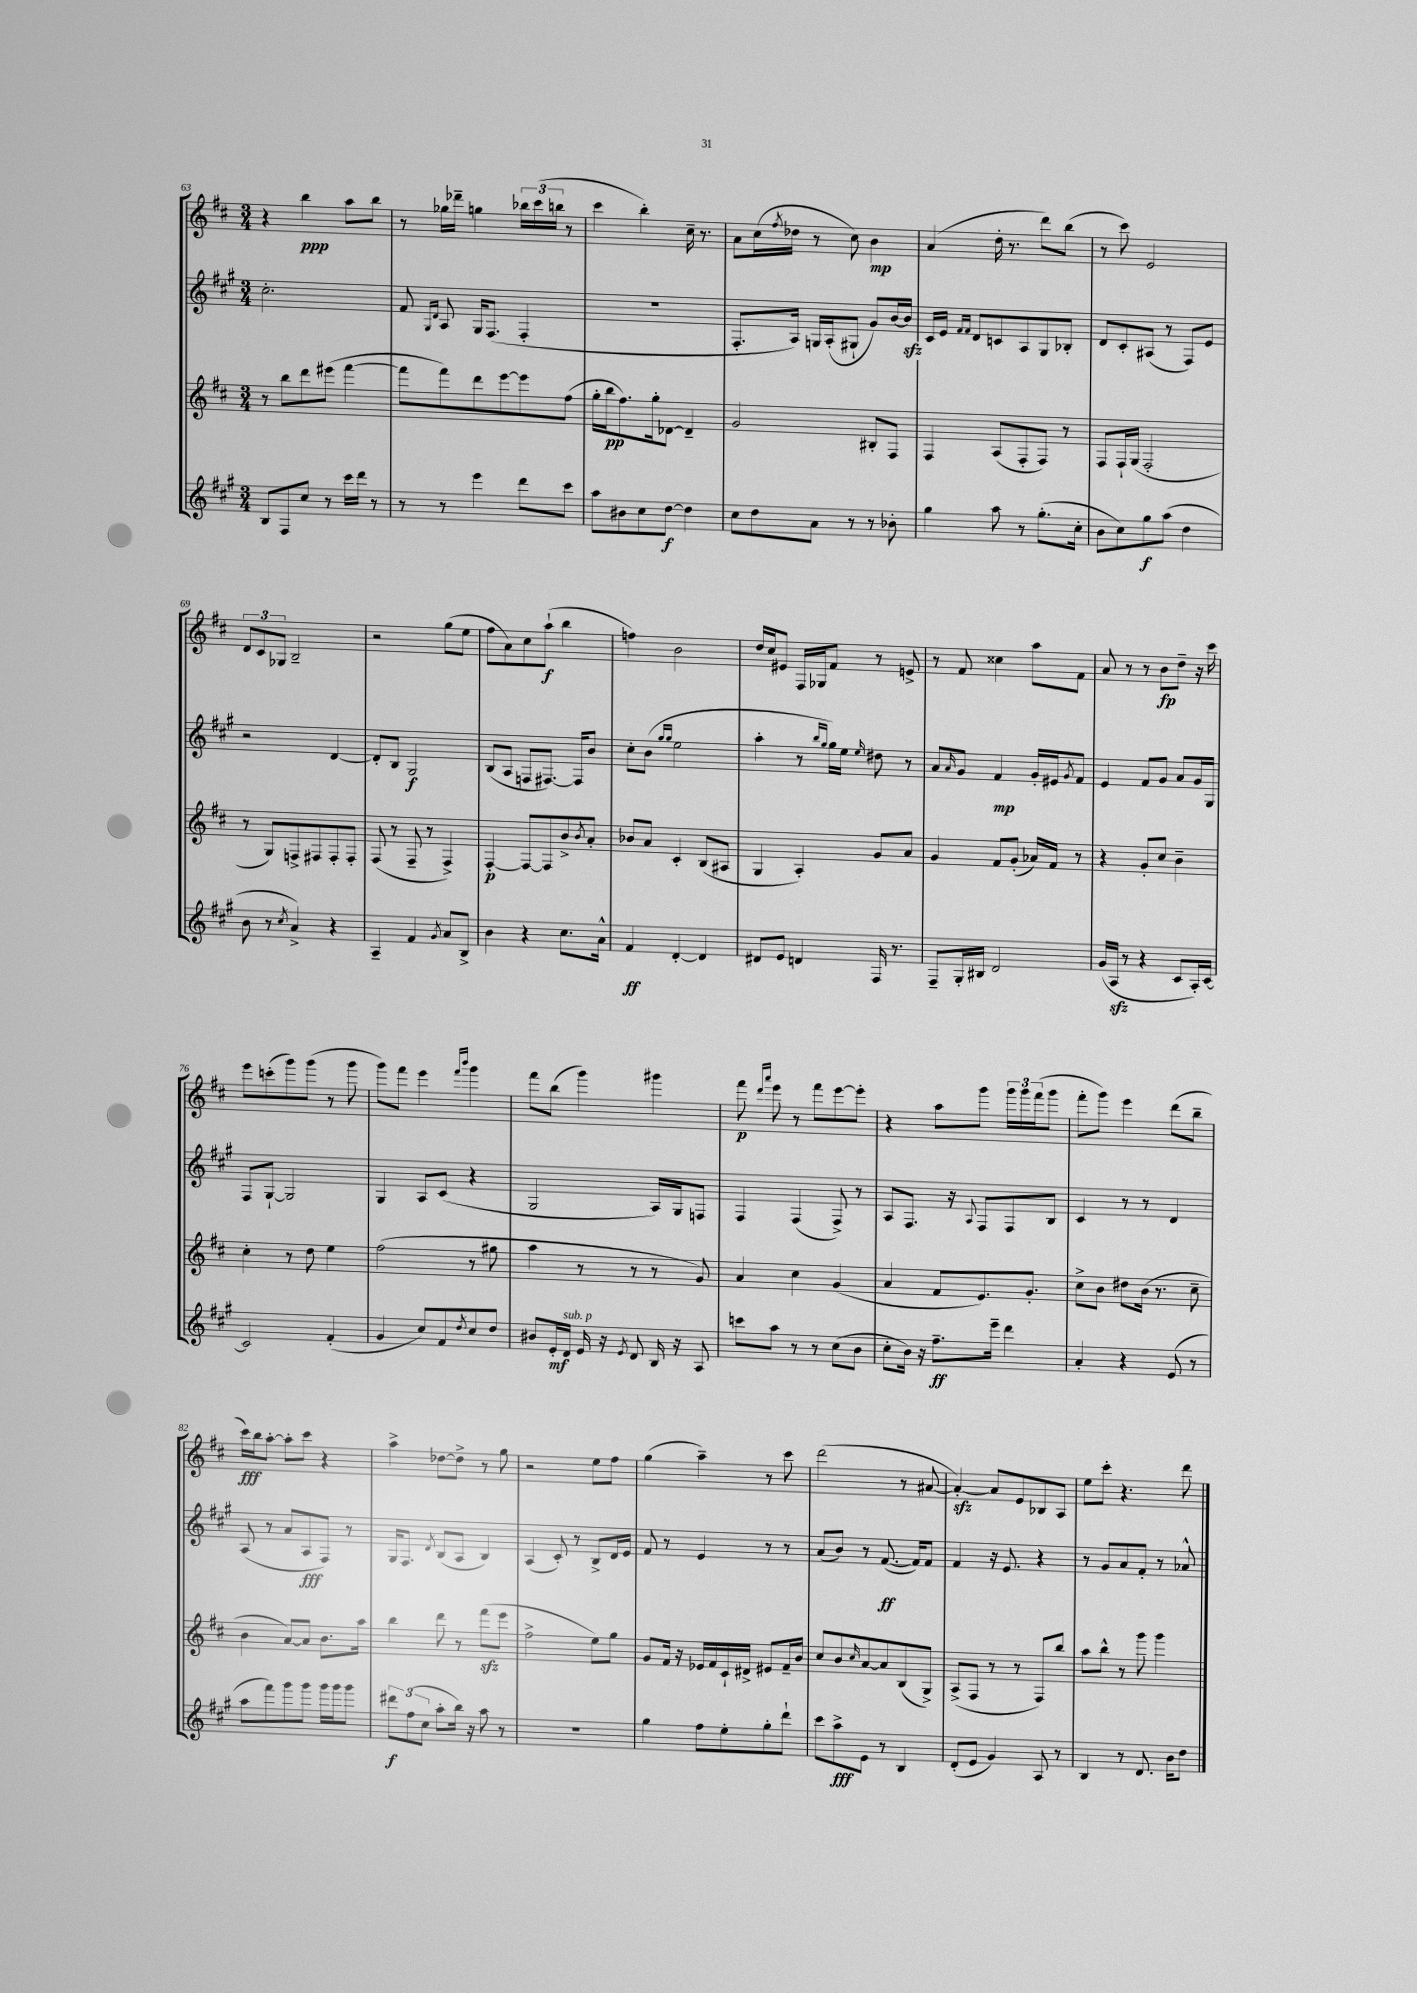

**kern	**kern	**kern	**kern
*staff4	*staff3	*staff2	*staff1
*clefG2	*clefG2	*clefG2	*clefG2
*k[f#c#g#]	*k[f#c#]	*k[f#c#g#]	*k[f#c#]
*M3/4	*M3/4	*M3/4	*M3/4
8B	8r	2.cc#'	4r
8F#	8bb	.	.
8cc#	8ddd	.	4bb
8r	(8eee#	.	.
16ccc#	[4fff#	.	8aa
16ddd	.	.	.
8r	.	.	8bb
=	=	=	=
8r	8fff#]	8f#	8r
.	.	16qqG#	.
.	.	16qqd	.
8r	8fff#)	8A	16gg-
.	.	.	16ddd-~
4eee	8ddd	16G#	4gg
.	.	(8.F#	.
.	[8eee	.	.
8ddd	8eee]	4F#'	24bb-
.	.	.	(24ccc#
.	.	.	24bb
8ccc#	(8ff#	.	8r
=	=	=	=
8aa	16gg'	2.r	4ccc#
.	16bb	.	.
8b#	8.ff#)	.	.
8cc#	.	.	4bb')
.	16gg'	.	.
[8dd	[8d-	.	.
4dd]	4d-~]	.	16cc#~
.	.	.	8.r
=	=	=	=
8cc#	2g	8.F#'	8a
8dd	.	.	(16cc#
.	.	.	8qff#
.	.	16A)	16dd-
8a	.	16G	8r
.	.	(16A'	.
8r	.	8G#`	8cc#)
8r	8B#'	8g#)	4b
8b-'	8F#	[16b	.
.	.	16b]	.
=	=	=	=
4gg#	4F#	16c#	(4a
.	.	16e	.
.	.	16qqf#	.
.	.	16qqf#	.
.	.	8d	.
8aa	(8A	8c	16dd'
.	.	.	8.r
8r	8F#'	8A	.
(8.gg#'	8F#)	8G#	8ddd)
.	8r	8B-'	(8bb
16cc#'	.	.	.
=	=	=	=
8b	8F#	8d	8r
8cc#)	16F#`	8c#'	8ccc#)
.	(16G	.	.
8gg#	2F#'	(8A#	2e
(8aa	.	8r	.
4dd	.	8F#)	.
.	.	8e	.
=	=	=	=
8b	8r	2r	12d
.	.	.	12c#
8r	8G)	.	.
.	.	.	12G-
8qcc#	.	.	.
4a^)	8F^	.	2B~
.	8F#	.	.
4r	8F#'	[4d	.
.	8F#'	.	.
=	=	=	=
4A~	(8F#	8d']	2r
.	8r	8B	.
4f#	8F#~	2G#	.
.	8r	.	.
8qg#	.	.	.
8a	4F#^)	.	(8gg
8B^	.	.	8ee
=	=	=	=
4b	[4F#'	(8B	8ff#
.	.	8A	8a)
4r	8F#_	8F	8cc#
.	8F#]	[8.F#)	(8aa`
8.cc#	8b^	.	4bb
.	.	16F#]	.
.	8qb	.	.
.	8a'	8b	.
16a^^	.	.	.
=	=	=	=
4f#	8b-	8cc#'	4ff)
.	8a	(8b	.
.	.	16qqgg#	.
.	.	16qqgg#	.
[4d'	4c#'	2ee	2b
4d]	(8B	.	.
.	8A#	.	.
=	=	=	=
8d#	4G	4aa'	16dd
.	.	.	16cc#
8e	.	.	8e#
4d	4A')	8r	16F#
.	.	.	16G-
.	.	16qqbb	.
.	.	16qqgg#	.
.	.	16gg#)	8f#
.	.	16ee	.
.	.	16qqee	.
16F#	8g	8dd#	8r
8.r	.	.	.
.	8a	8r	8e^
=	=	=	=
8F#~	4g	8a	8r
.	.	16qqa	.
16G#'	.	8g#	8f#
16B#	.	.	.
2d	8f#	4f#	4cc##
.	(8g'	.	.
.	16a-)	16g#'	8aa
.	16f#	16e#	.
.	.	8qg#	.
.	8r	8f#	8f#
=	=	=	=
(16g#	4r	4e	8a
16A	.	.	.
8r	.	.	8r
4r	8g'	8f#	8r
.	8cc#	8g#	8b
8c#	4b~	8a	8dd~
16A')	.	16g#	16r
[16c#	.	16G#	16ccc#
=	=	=	=
2c#]	4cc#'	8F#	8eee
.	.	[8G#`	(8ccc'
.	8r	2G#]	8ggg)
.	8dd	.	(8ggg
(4f#'	4ee	.	8r
.	.	.	8ggg
=	=	=	=
4g#	(2ff#	4G#	8ggg)
.	.	.	8fff#
8cc#)	.	8A	4eee
8f#	.	(8c#	.
.	.	.	16qqfff#
8qdd	.	.	16qqbbb
8cc#	8r	4r	4ggg
8dd	8gg#	.	.
=	=	=	=
8b#	4aa	2G#	8fff#
16e'	.	.	(8bb
16d	.	.	.
16e	8r	.	4ggg)
16r	.	.	.
8qe	.	.	.
8d	8r	.	.
16B	8r	16A)	4ggg#
16r	.	16G#	.
8A	8g)	8F	.
=	=	=	=
8ccc	4a	4F#	8fff#
.	.	.	16qqddd
.	.	.	16qqaaa
8aa	.	.	8eee
8r	4cc#	(4F#	8r
8r	.	.	8fff#
(8cc#	(4g	8F#^)	[8eee
8b	.	8r	8eee']
=	=	=	=
8cc#'	4a	8A	4r
16b)	.	8.F#	.
16r	.	.	.
8.ff#~	8f#	.	8aa
.	.	16r	.
.	.	8qqA	.
.	8.e)	8F#	8ggg
16eee~	.	.	.
4ddd	.	8F#	24ggg
.	.	.	24ggg
.	8.g'	.	.
.	.	.	(24fff#
.	.	8B	8ggg
=	=	=	=
4a'	8cc#^	4c#	8fff#'
.	8b	.	8ggg)
4r	8dd#	8r	4eee
.	(16b	8r	.
.	8.r	.	.
(8e	.	4d	(8ddd
8r	8cc#~	.	8bb~
=	=	=	=
8aa	4b	(8A	16ccc#)
.	.	.	16bb
8fff#)	.	8r	[8aa'
8ggg#	[8a)	8a	8aa']
8ggg#	8a]	8A	8ccc#
16ggg#	8.b	8F#)	4r
16ggg#	.	.	.
8ggg#	.	8r	.
.	16aa	.	.
=	=	=	=
12ddd#	4bb	16G#	4aa^
.	.	8.F#	.
(12ff#	.	.	.
12cc#	.	.	.
.	.	8qd	.
8aa'	8ddd	(8B	[8dd-
16bb)	8r	8A	8dd-^]
16r	.	.	.
8aa	(8fff#	4B)	8r
8r	8eee	.	8gg
=	=	=	=
2.r	2ff#^	(4A	2r
.	.	8c#')	.
.	.	8r	.
.	8ee)	8B^	8ee
.	8gg	16d	8ff#
.	.	16e	.
=	=	=	=
4gg#	8g	8f#	(4gg
.	16f#	8r	.
.	16r	.	.
8ff#	16e-	4e	4aa~)
.	16f#	.	.
8ee'	16c#`	.	.
.	16d#^	.	.
8gg#'	8e#	8r	8r
8ddd`	16f#~	8r	8ccc#
.	16b	.	.
=	=	=	=
8ccc#	8cc#	(8a	(2ddd
8aa^	8b	8b)	.
.	16qqcc#	.	.
8e	[8a	8r	.
8r	8a]	([8.f#	.
4B	(8B	.	8r
.	.	16f#])	.
.	8G^)	8f#	[8a#
=	=	=	=
(8d'	(8A^	4f#	4a#'_)
8e	8F#	.	.
4g#)	8r	16r	8a#]
.	.	8.e	.
.	8r	.	8e
8A	8F#)	4r	8B-
8r	8bb	.	8A
=	=	=	=
4B	8aa	8r	8ee
.	8bb^^	8g#	8ccc#'
8r	8r	8a	4.r
8.d	8ggg	8f#'	.
.	4ggg	8r	.
16b	.	.	.
8dd	.	8a-^^	8ddd
==	==	==	==
*-	*-	*-	*-
